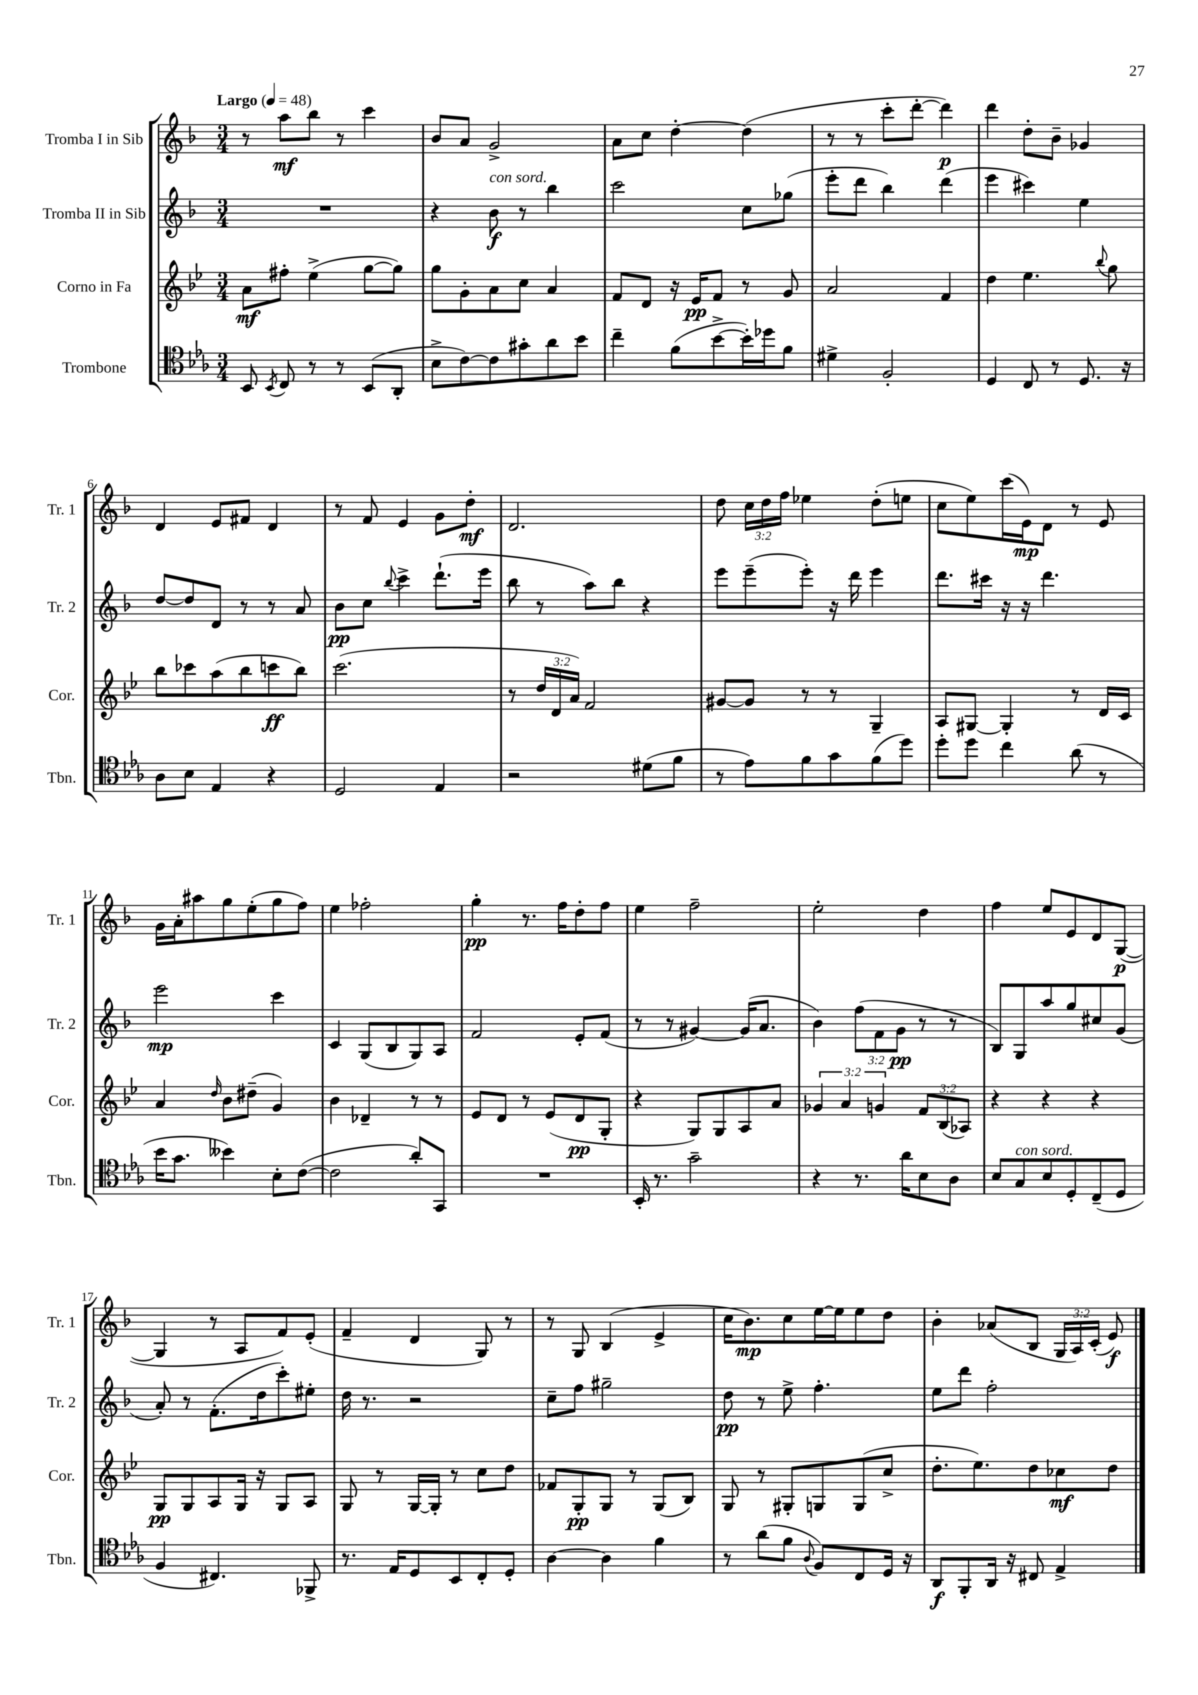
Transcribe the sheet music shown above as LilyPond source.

<<
\new StaffGroup <<
\new Staff = "s0" \with { instrumentName = "Tromba I in Sib" shortInstrumentName = "Tr. 1" } {
    \clef treble \key f \major \numericTimeSignature \time 3/4 \override Staff.TupletNumber.text = #tuplet-number::calc-fraction-text \tempo "Largo" 4 = 48
    \autoBeamOff r8 a''8[\mf bes''8] r8 c'''4 |
    bes'8[ a'8] g'2-> |
    a'8[ c''8] d''4~-. d''4( |
    r8 r8 c'''8[-. d'''8]~-. d'''4\p) |
    d'''4 d''8[-. bes'8]-- ges'4 |
    d'4 e'8[ fis'8] d'4 |
    r8 f'8 e'4 g'8[ d''8]-.\mf |
    d'2. |
    d''8 \tuplet 3/2 { c''16[ d''16 f''16] } ees''4 d''8[-.( e''8] |
    c''8[ e''8) c'''16( e'16\mp) d'8] r8 e'8 |
    g'16[ a'16-. ais''8 g''8 e''8-.( g''8 f''8]) |
    e''4 fes''2-. |
    g''4-.\pp r8. f''16[ d''8-. f''8] |
    e''4 f''2-- |
    e''2-. d''4 |
    f''4 e''8[ e'8 d'8 g8]~\p( |
    g4 r8 a8[ f'8) e'8]-.( |
    f'4-- d'4 g8) r8 |
    r8 g8 bes4( e'4-> |
    c''16[ bes'8.\mp) c''8 e''16~ e''16 e''8 d''8] |
    bes'4-. aes'8[( bes8] \tuplet 3/2 { g16[ a16) c'16]-.( } e'8\f) \bar "|." |
}
\new Staff = "s1" \with { instrumentName = "Tromba II in Sib" shortInstrumentName = "Tr. 2" } {
    \clef treble \key f \major \numericTimeSignature \time 3/4 \override Staff.TupletNumber.text = #tuplet-number::calc-fraction-text
    \autoBeamOff R2. |
    r4 bes'8\f^\markup { \italic "con sord." } r8 bes''4 |
    c'''2 c''8[ ges''8]( |
    e'''8[-. d'''8] bes''4) d'''4( |
    e'''4 cis'''4) e''4 |
    d''8[~ d''8 d'8] r8 r8 a'8 |
    bes'8[\pp c''8] \appoggiatura { bes''8 } c'''4-> d'''8.[-!( e'''16] |
    bes''8 r8 a''8[) bes''8] r4 |
    e'''8[ e'''8--( e'''8]-.) r16 d'''16 e'''4 |
    d'''8.[ cis'''16] r16 r16 d'''4. |
    e'''2\mp c'''4 |
    c'4 g8[( bes8 g8) a8] |
    f'2 e'8[-. f'8]( |
    r8 r8 gis'4~) gis'16[( a'8.] |
    bes'4) \tuplet 3/2 { f''8[( f'8 g'8]\pp } r8 r8 |
    bes8[) g8 a''8 g''8 cis''8 g'8]( |
    a'8-.) r8 f'8.[-.( d''16 c'''8-.) eis''8]-. |
    d''16 r8. r2 |
    c''8[-- f''8] gis''2-- |
    d''8\pp r8 e''8-> f''4.-. |
    e''8[ d'''8] f''2-. \bar "|." |
}
\new Staff = "s2" \with { instrumentName = "Corno in Fa" shortInstrumentName = "Cor." } {
    \clef treble \key bes \major \numericTimeSignature \time 3/4 \override Staff.TupletNumber.text = #tuplet-number::calc-fraction-text
    \autoBeamOff a'8[\mf fis''8]-. ees''4->( g''8[~ g''8]) |
    g''8[ g'8-. a'8 c''8] a'4 |
    f'8[ d'8] r16 ees'16[\pp f'8] r8 g'8 |
    a'2 f'4 |
    d''4 ees''4. \appoggiatura { bes''8 } g''8 |
    bes''8[ ces'''8 a''8( bes''8 c'''8\ff bes''8]) |
    c'''2.( |
    r8 \tuplet 3/2 { d''16[ d'16 a'16]) } f'2 |
    gis'8[~ gis'8] r8 r8 g4-- |
    a8[ gis8]~ gis4-. r8 d'16[ c'16] |
    a'4 \grace { d''16 } bes'8[ dis''8]--( g'4) |
    bes'4 des'4-- r8 r8 |
    ees'8[ d'8] r8 ees'8[( d'8\pp g8]-. |
    r4 g8[) g8 a8 a'8] |
    \tuplet 3/2 { ges'4 a'4 g'4 } \tuplet 3/2 { f'8[ bes8( aes8]) } |
    r4 r4 r4 |
    g8[\pp g8 a8 g16] r16 g8[ a8] |
    g8 r8 g16[~ g16]-. r8 c''8[ d''8] |
    fes'8[ g8-.\pp g8] r8 g8[( bes8]) |
    g8 r8 gis8[-. g8 g8( c''8]-> |
    d''8.[-. ees''8.) d''8 ces''8\mf d''8] \bar "|." |
}
\new Staff = "s3" \with { instrumentName = "Trombone" shortInstrumentName = "Tbn." } {
    \clef tenor \key ees \major \numericTimeSignature \time 3/4
    \autoBeamOff bes,8 \acciaccatura { bes,8 } c8 r8 r8 bes,8[( aes,8]-. |
    bes8[-> c'8~) c'8 gis'8-. aes'8 bes'8] |
    c''4-- f'8[( bes'8~-> bes'16-.) des''16 f'8] |
    dis'4-> f2-. |
    d4 c8 r8 d8. r16 |
    aes8[ bes8] ees4 r4 |
    d2 ees4 |
    r2 dis'8[( f'8] |
    r8 ees'8[) f'8 g'8 f'8( d''8]) |
    d''8[-. d''8] c''4 aes'8( r8 |
    bes'16[ g'8.] beses'4) bes8[-. c'8]~( |
    c'2 aes'8[-.) g,8] |
    R2. |
    bes,16-. r8. g'2-- |
    r4 r8. aes'16[ bes8 aes8] |
    bes8[ g8^\markup { \italic "con sord." } bes8 d8-. c8--( d8] |
    f4 cis4.) fes,8-> |
    r8. ees16[ d8 bes,8 c8-. d8]-. |
    aes4~ aes4 f'4 |
    r8 aes'8[( f'8] \appoggiatura { aes8 } f8[) c8 d16] r16 |
    aes,8[\f f,8-. aes,16] r16 cis8 ees4-> \bar "|." |
}
>>
>>
